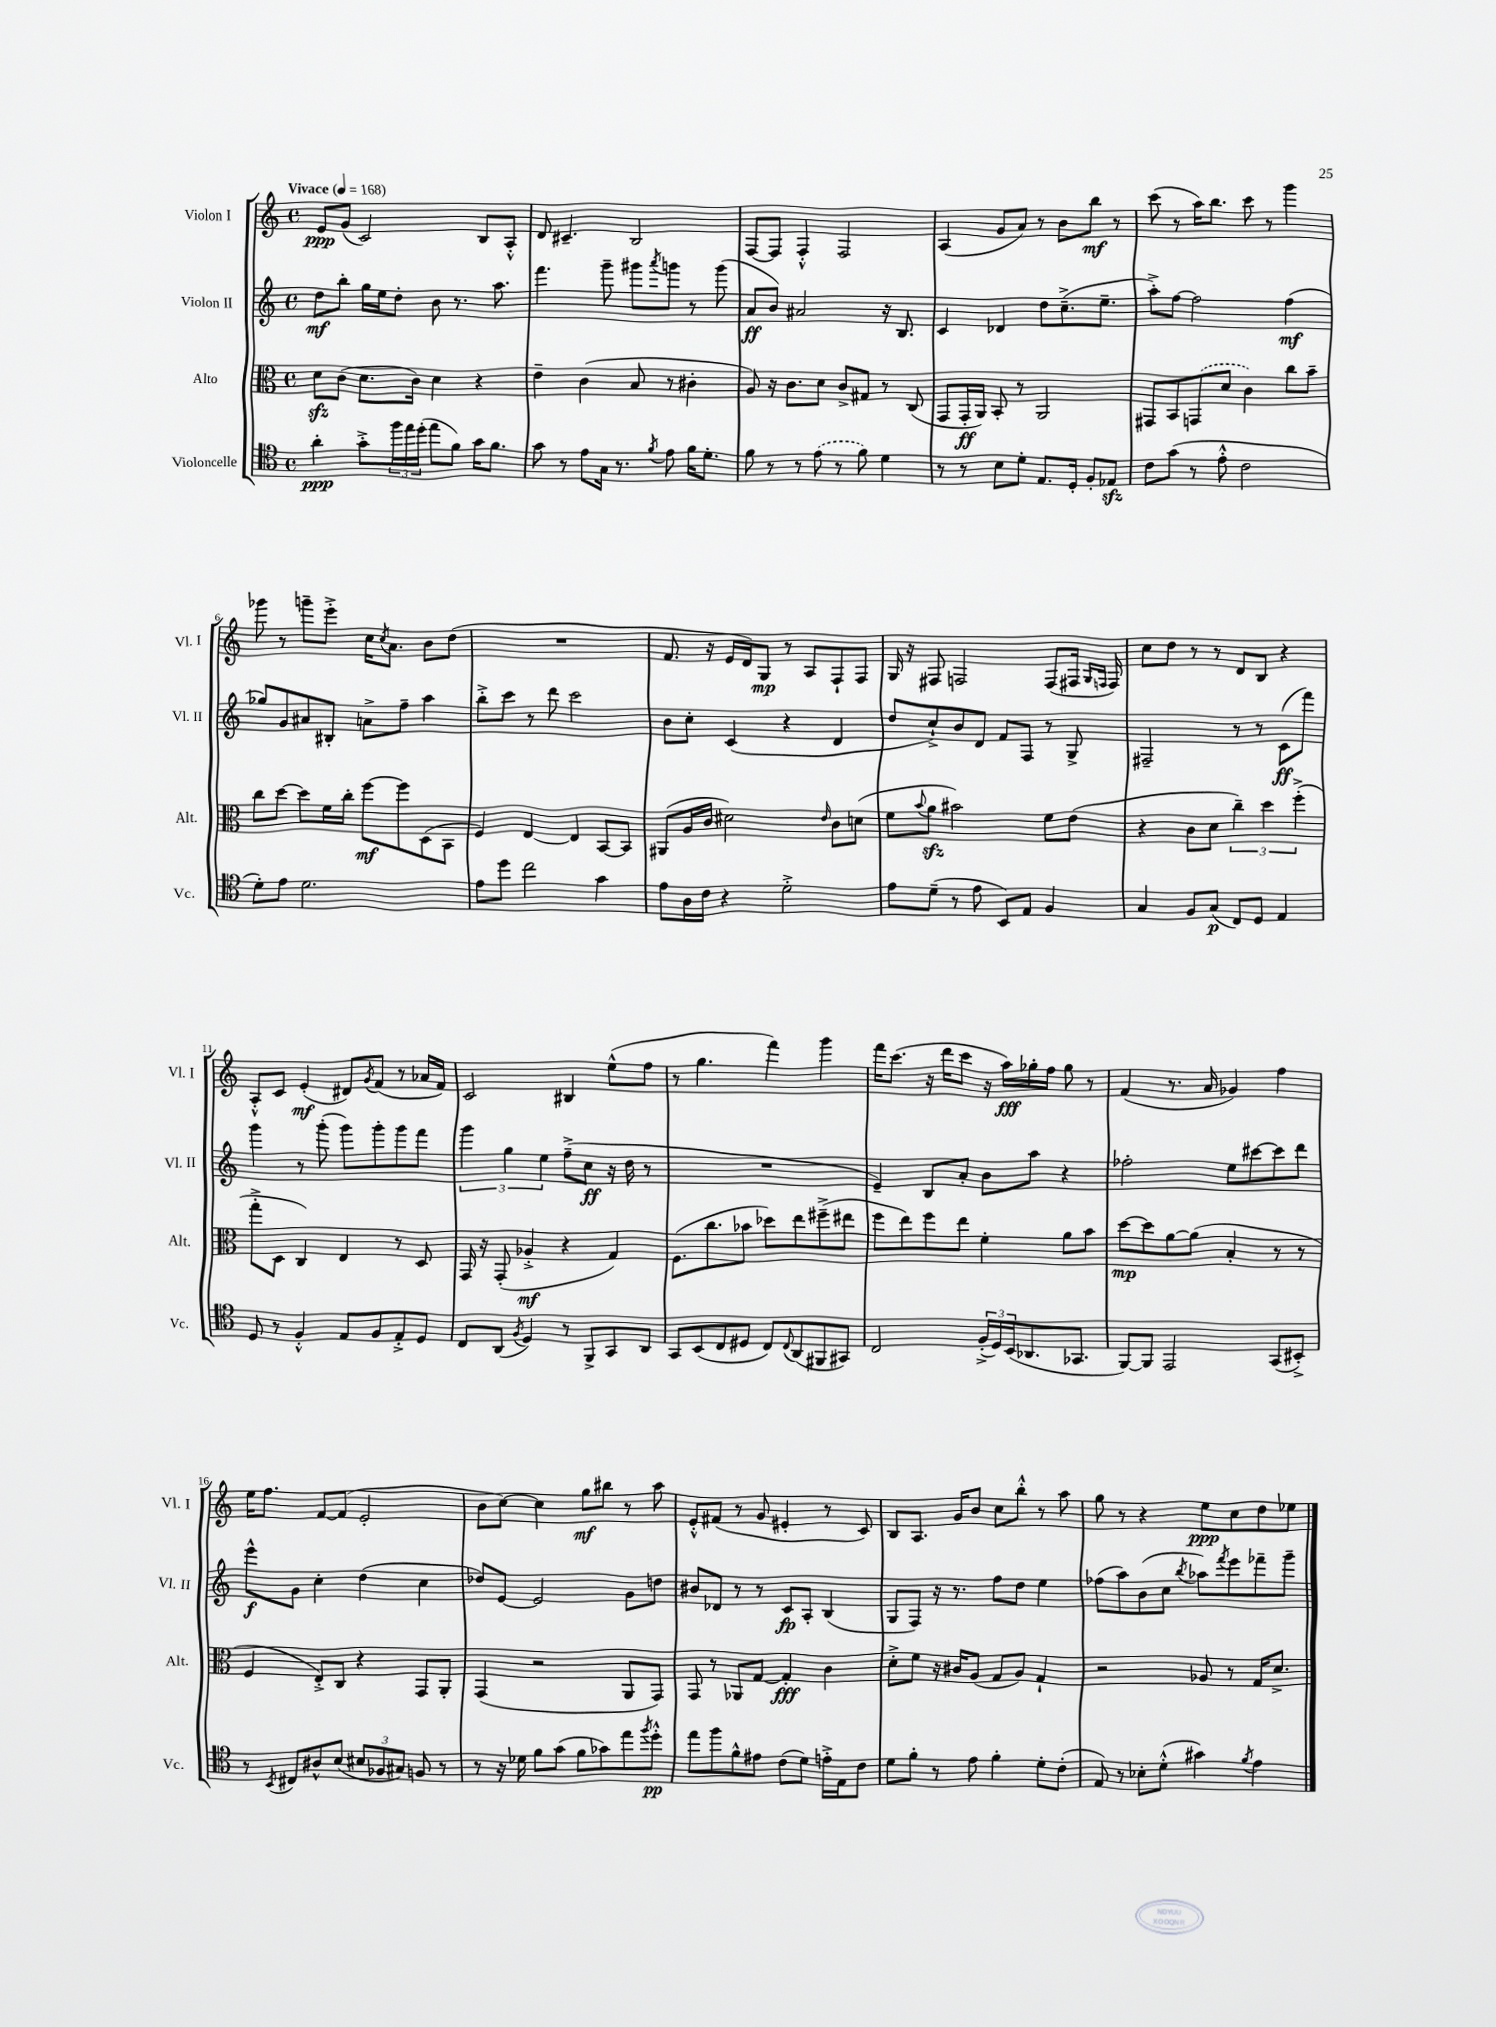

**kern	**dynam	**kern	**dynam	**kern	**dynam	**kern	**dynam
*part4	*part4	*part3	*part3	*part2	*part2	*part1	*part1
*staff4	*staff4	*staff3	*staff3	*staff2	*staff2	*staff1	*staff1
*I"Violoncelle	*	*I"Alto	*	*I"Violon II	*	*I"Violon I	*
*I'Vc.	*	*I'Alt.	*	*I'Vl. II	*	*I'Vl. I	*
*clefC4	*	*clefC3	*	*clefG2	*	*clefG2	*
*k[]	*	*k[]	*	*k[]	*	*k[]	*
*M4/4	*	*M4/4	*	*M4/4	*	*M4/4	*
*met(c)	*	*met(c)	*	*met(c)	*	*met(c)	*
*MM168	*	*MM168	*	*MM168	*	*MM168	*
=1	=1	=1	=1	=1	=1	=1	=1
!	!	!	!	!	!	!LO:TX:a:B:t=Vivace	!
4a'\	ppp	8dzz\L	.	8dd\L	mf	8e/L	ppp
.	.	(8c\J	.	8bb'\J	.	(8g/J	.
8g'^\L	.	8.d\L	.	16gg\LL	.	2c/)	.
.	.	.	.	16ee\J	.	.	.
24ff\L	.	.	.	8dd'\J	.	.	.
24ee\	.	.	.	.	.	.	.
.	.	16c\Jk)	.	.	.	.	.
(24dd'\JJ	.	.	.	.	.	.	.
8ee\L	.	4d\	.	8b\	.	.	.
8f\J)	.	.	.	8.r	.	.	.
16g\KL	.	4r	.	.	.	8B/L	.
8.f\J	.	.	.	8.aa\	.	.	.
.	.	.	.	.	.	8A'^^/J	.
=2	=2	=2	=2	=2	=2	=2	=2
8g\	.	4e~\	.	4.fff\	.	8d/	.
8r	.	.	.	.	.	4.c#X~/	.
8e\L	.	(4c\	.	.	.	.	.
16G\Jk	.	.	.	8ggg~\	.	.	.
8.r	.	.	.	.	.	.	.
.	.	8B/	.	8ggg#X\L	.	2B/	.
8qf/	.	.	.	8qaaa/	.	.	.
8e\	.	8r	.	8gggn\J	.	.	.
16f\KL	.	4c#X'\	.	8r	.	.	.
8.d'\J	.	.	.	.	.	.	.
.	.	.	.	(8ggg\	.	.	.
=3	=3	=3	=3	=3	=3	=3	=3
8f\	.	8A/)	.	8a/L	ff	[8F/L	.
8r	.	16r	.	8b/J)	.	8F/J]	.
.	.	8.c\L	.	.	.	.	.
8r	.	.	.	2a#X/	.	4F'^^/	.
(8e\	.	8d\J	.	.	.	.	.
8r	.	8c^/L	.	.	.	2F/	.
8f\)	.	8G#X/J	.	.	.	.	.
4d\	.	8r	.	16r	.	.	.
.	.	.	.	8.B/	.	.	.
.	.	(8C/	.	.	.	.	.
=4	=4	=4	=4	=4	=4	=4	=4
8r	.	8GG/L	.	4c/	.	(4A/	.
8r	.	16GG'/L	ff	.	.	.	.
.	.	16AA/JJ)	.	.	.	.	.
8B\L	.	8BB'/	.	4d-X/	.	8g/L	.
8d'\J	.	8r	.	.	.	8a/J)	.
8.E/L	.	2AA/	.	8dd\L	.	8r	.
.	.	.	.	(8.cc~^\	.	8b\L	.
16D'/Jk	.	.	.	.	.	.	.
8F'/L	.	.	.	.	.	8bb\J	mf
.	.	.	.	8.ee~\J	.	.	.
8E-Xzz/J	.	.	.	.	.	8r	.
=5	=5	=5	=5	=5	=5	=5	=5
8c\L	.	8GG#X/L	.	8aa'^\L)	.	(8ccc\	.
(8g\J	.	8BB/	.	[8ff\J	.	8r	.
8r	.	(8GGn/	.	2ff\]	.	16aa\KL)	.
.	.	.	.	.	.	8.bb\J	.
8e'^^\	.	8d/J	.	.	.	.	.
2c\	.	4c\)	.	.	.	8ccc\	.
.	.	.	.	.	.	8r	.
.	.	8cc\L	.	(4ff\	mf	4ggg\	.
.	.	8b~\J	.	.	.	.	.
!!LO:LB:g=z
=6	=6	=6	=6	=6	=6	=6	=6
8d'\L)	.	8cc\L	.	8gg-X/L)	.	8ggg-X\	.
8e\J	.	[8dd\J	.	8g/	.	8r	.
2.d\	.	8dd\L]	.	8a#X/	.	8gggn~\L	.
.	.	16f\L	.	8B#X'/J	.	8eee'^\J	.
.	.	16cc'\JJ	.	.	.	.	.
.	.	[8ff\L	mf	8an^\L	.	16cc\KL	.
.	.	.	.	.	.	8qcc/	.
.	.	.	.	.	.	8.a\J	.
.	.	8ff\]	.	8ff~\J	.	.	.
.	.	(8D\	.	4aa\	.	8b\L	.
.	.	8BB\J	.	.	.	(8dd\J	.
=7	=7	=7	=7	=7	=7	=7	=7
8e\L	.	4F/)	.	8bb'^\L	.	1r	.
8dd\J	.	.	.	8ccc\J	.	.	.
2cc\	.	[4E/	.	8r	.	.	.
.	.	.	.	8ddd\	.	.	.
.	.	4E/]	.	2ccc\	.	.	.
4g\	.	[8BB/L	.	.	.	.	.
.	.	8BB/J]	.	.	.	.	.
=8	=8	=8	=8	=8	=8	=8	=8
8e\L	.	(8AA#X/L	.	8b\L	.	8.f/	.
16A\L	.	16A/L	.	8cc'\J	.	.	.
16c\JJ	.	16c/JJ	.	.	.	16r	.
4r	.	2d#X\)	.	(4c/	.	16e/LL	.
.	.	.	.	.	.	16d/J)	.
.	.	.	.	.	.	8G/J	mp
2d'^\	.	.	.	4r	.	8r	.
.	.	.	.	.	.	8A/L	.
.	.	16qqe/	.	.	.	.	.
.	.	8c\L	.	4d/	.	8F`/	.
.	.	(8dn\J	.	.	.	8F/J	.
=9	=9	=9	=9	=9	=9	=9	=9
8e\L	.	8f\L	.	8dd/L	.	16G/	.
.	.	.	.	.	.	16r	.
.	.	8qqb/	.	.	.	.	.
(8d~\J	.	8azz\J	.	8cc`^/)	.	8F#X/	.
8r	.	2b#X\)	.	8b/	.	2Fn/	.
8e\	.	.	.	8d/J	.	.	.
8BB/L)	.	.	.	8f/L	.	.	.
8E/J	.	.	.	8F/J	.	.	.
4F/	.	8f\L	.	8r	.	(8F/L	.
.	.	(8e\J	.	8G^/	.	16F#X/Jk	.
.	.	.	.	.	.	16qqG/LL	.
.	.	.	.	.	.	16qqFn/JJ	.
.	.	.	.	.	.	16F/)	.
=10	=10	=10	=10	=10	=10	=10	=10
4G/	.	4r	.	2F#X~/	.	8cc\L	.
.	.	.	.	.	.	8dd\J	.
8F/L	.	8c\L	.	.	.	8r	.
(8G/J	p	8d\J	.	.	.	8r	.
8C/L)	.	6cc~\)	.	8r	.	8d/L	.
8D/J	.	.	.	8r	.	8B/J	.
.	.	6dd\	.	.	.	.	.
4E/	.	.	.	(8c\L	ff	4r	.
.	.	(6ff'^\	.	.	.	.	.
.	.	.	.	8fff\J)	.	.	.
!!LO:LB:g=z
=11	=11	=11	=11	=11	=11	=11	=11
8D/	.	8gg'^\L	.	4ggg\	.	8A'^^/L	.
8r	.	8D\J	.	.	.	8c/J	.
4F'^^/	.	4C/)	.	8r	.	(4e'/	mf
.	.	.	.	(8ggg'\	.	.	.
8E/L	.	4E/	.	8ggg\L)	.	8d#X/L)	.
.	.	.	.	.	.	8qg/	.
8F/	.	.	.	8ggg'\	.	(8f/J	.
8E'^/	.	8r	.	8ggg\	.	8r	.
8D/J	.	8D/	.	8fff\J	.	16a-X/LL	.
.	.	.	.	.	.	16f/JJ)	.
=12	=12	=12	=12	=12	=12	=12	=12
8C/L	.	16GG/	.	6ggg\	.	2c/	.
.	.	16r	.	.	.	.	.
(8AA/J	.	(8GG'/	.	.	.	.	.
.	.	.	.	6gg\	.	.	.
8qF/	.	.	.	.	.	.	.
4D/)	.	4A-X'^/	mf	.	.	.	.
.	.	.	.	6ee\	.	.	.
8r	.	4r	.	(8ff~^\L	.	4B#X/	.
8FF^/L	.	.	.	8cc\J	ff	.	.
8GG/	.	4G/)	.	16r	.	(8ee^^\L	.
.	.	.	.	16dd\	.	.	.
8AA/J	.	.	.	8r	.	8ff\J	.
=13	=13	=13	=13	=13	=13	=13	=13
8GG/L	.	(8.F\L	.	1r	.	8r	.
(8BB/	.	.	.	.	.	4.gg\	.
.	.	8.cc\	.	.	.	.	.
8C/	.	.	.	.	.	.	.
8D#X/J	.	8b-X\J	.	.	.	.	.
8C/L)	.	8dd-X\L)	.	.	.	4fff\)	.
8qqC/	.	.	.	.	.	.	.
(8AA/	.	8ee\	.	.	.	.	.
8FF#X/	.	(8ff#X~^\	.	.	.	4ggg\	.
8GG#X/J)	.	8ee#X\J	.	.	.	.	.
=14	=14	=14	=14	=14	=14	=14	=14
2C/	.	8ff\L	.	4e~/)	.	16fff\KL	.
.	.	.	.	.	.	(8.ccc\J	.
.	.	8ee\)	.	.	.	.	.
.	.	8ff\	.	8B/L	.	16r	.
.	.	.	.	.	.	16ddd\KL	.
.	.	8ee\J	.	8a'/J	.	8ccc\J	.
(24F'^/LL	.	4f'\	.	8b\L	.	16r	.
24D/)	.	.	.	.	.	.	.
.	.	.	.	.	.	16aa\LL)	fff
(24BB/J	.	.	.	.	.	.	.
8.AA-X/	.	.	.	8aa\J	.	16gg-X'\	.
.	.	.	.	.	.	16ff\JJ	.
.	.	8a\L	.	4r	.	8gg-\	.
8.GG-X/J	.	.	.	.	.	.	.
.	.	8b\J	.	.	.	8r	.
=15	=15	=15	=15	=15	=15	=15	=15
[8FF/L)	.	[8dd\L	mp	2ff-X'\	.	(4f/	.
8FF/J]	.	8dd\]	.	.	.	.	.
2EE/	.	[8a\	.	.	.	8.r	.
.	.	(8a\J]	.	.	.	.	.
.	.	.	.	.	.	16a/	.
.	.	4B'/	.	8ee\L	.	4g-X/)	.
.	.	.	.	[8ccc#X\	.	.	.
(8GG/L	.	8r	.	8ccc#\]	.	4ff\	.
8BB#X'^/J)	.	8r	.	8ddd\J	.	.	.
!!LO:LB:g=z
=16	=16	=16	=16	=16	=16	=16	=16
8r	.	4F/	.	8eee^^\L	f	16ee\KL	.
.	.	.	.	.	.	8.ff\J	.
8qBB/	.	.	.	.	.	.	.
8C#X/L	.	.	.	8g\J	.	.	.
8A#X^^/	.	8E'^/L)	.	4cc'\	.	[8f/L	.
(8B/J	.	8C/J	.	.	.	(8f/J]	.
12B#X/L	.	4r	.	(4dd\	.	2e'/	.
12F-X/	.	.	.	.	.	.	.
12G#X/J)	.	.	.	.	.	.	.
8Fn/	.	8GG/L	.	4cc\	.	.	.
8r	.	8AA'/J	.	.	.	.	.
=17	=17	=17	=17	=17	=17	=17	=17
8r	.	(4GG/	.	8dd-X/L)	.	8b\L	.
16r	.	.	.	[8e/J	.	[8cc\J)	.
16d-X\	.	.	.	.	.	.	.
8f\L	.	2r	.	2e/]	.	4cc\]	.
(8g\J	.	.	.	.	.	.	.
8f\L	.	.	.	.	.	8gg\L	mf
8g-X\)	.	.	.	.	.	8bb#X\J	.
8ee\	.	8AA/L	.	8g\L	.	8r	.
8qff/	.	.	.	.	.	.	.
8dd'^^\J	pp	8GG/J)	.	8ddn\J	.	8aa\	.
=18	=18	=18	=18	=18	=18	=18	=18
8ee\L	.	8GG/	.	8b#X/L	.	8e'^^/L	.
8ff\	.	8r	.	8d-X/J	.	(8f#X/J	.
8f^^\	.	8AA-X/L	.	8r	.	8r	.
8e#X\J	.	[8G/J	.	8r	.	8g/	.
(8c\L	.	4G'/]	fff	8c/L	fp	4e#X'/	.
8d\J)	.	.	.	8A'/J	.	.	.
16en'^\LL	.	4c\	.	(4B/	.	8r	.
16E\J	.	.	.	.	.	.	.
8c\J	.	.	.	.	.	8c/)	.
=19	=19	=19	=19	=19	=19	=19	=19
8d\L	.	8d'^\L	.	8G/L	.	8B/L	.
8f'\J	.	8f\J	.	8F/J)	.	8.A/J	.
8r	.	16r	.	16r	.	.	.
.	.	16c#X/KL	.	8.r	.	16g/KL	.
8e\	.	(8A/J	.	.	.	8b/J	.
4f'\	.	8G/L	.	8ff\L	.	8cc\L	.
.	.	8A/J)	.	8dd\J	.	8bb'^^\J	.
8d'\L	.	4G`/	.	4ee\	.	8r	.
(8c'\J	.	.	.	.	.	8aa\	.
=20	=20	=20	=20	=20	=20	=20	=20
8E/)	.	2r	.	(8ff-X\L	.	8gg\	.
8r	.	.	.	8aa\)	.	8r	.
8B-X'\L	.	.	.	(8b\	.	4r	.
(8d'^^\J	.	.	.	8cc\J	.	.	.
.	.	.	.	8qbb/	.	.	.
4g#X\)	.	8A-X/	.	8aa-X\L)	.	8ee\L	ppp
.	.	.	.	8qfff/	.	.	.
.	.	8r	.	8eee\	.	8cc\	.
8qf/	.	.	.	.	.	.	.
4e\	.	16G/KL	.	8fff-X~\	.	8dd\	.
.	.	8.d^/J	.	.	.	.	.
.	.	.	.	8ggg~\J	.	8ee-X\J	.
==	==	==	==	==	==	==	==
*-	*-	*-	*-	*-	*-	*-	*-
